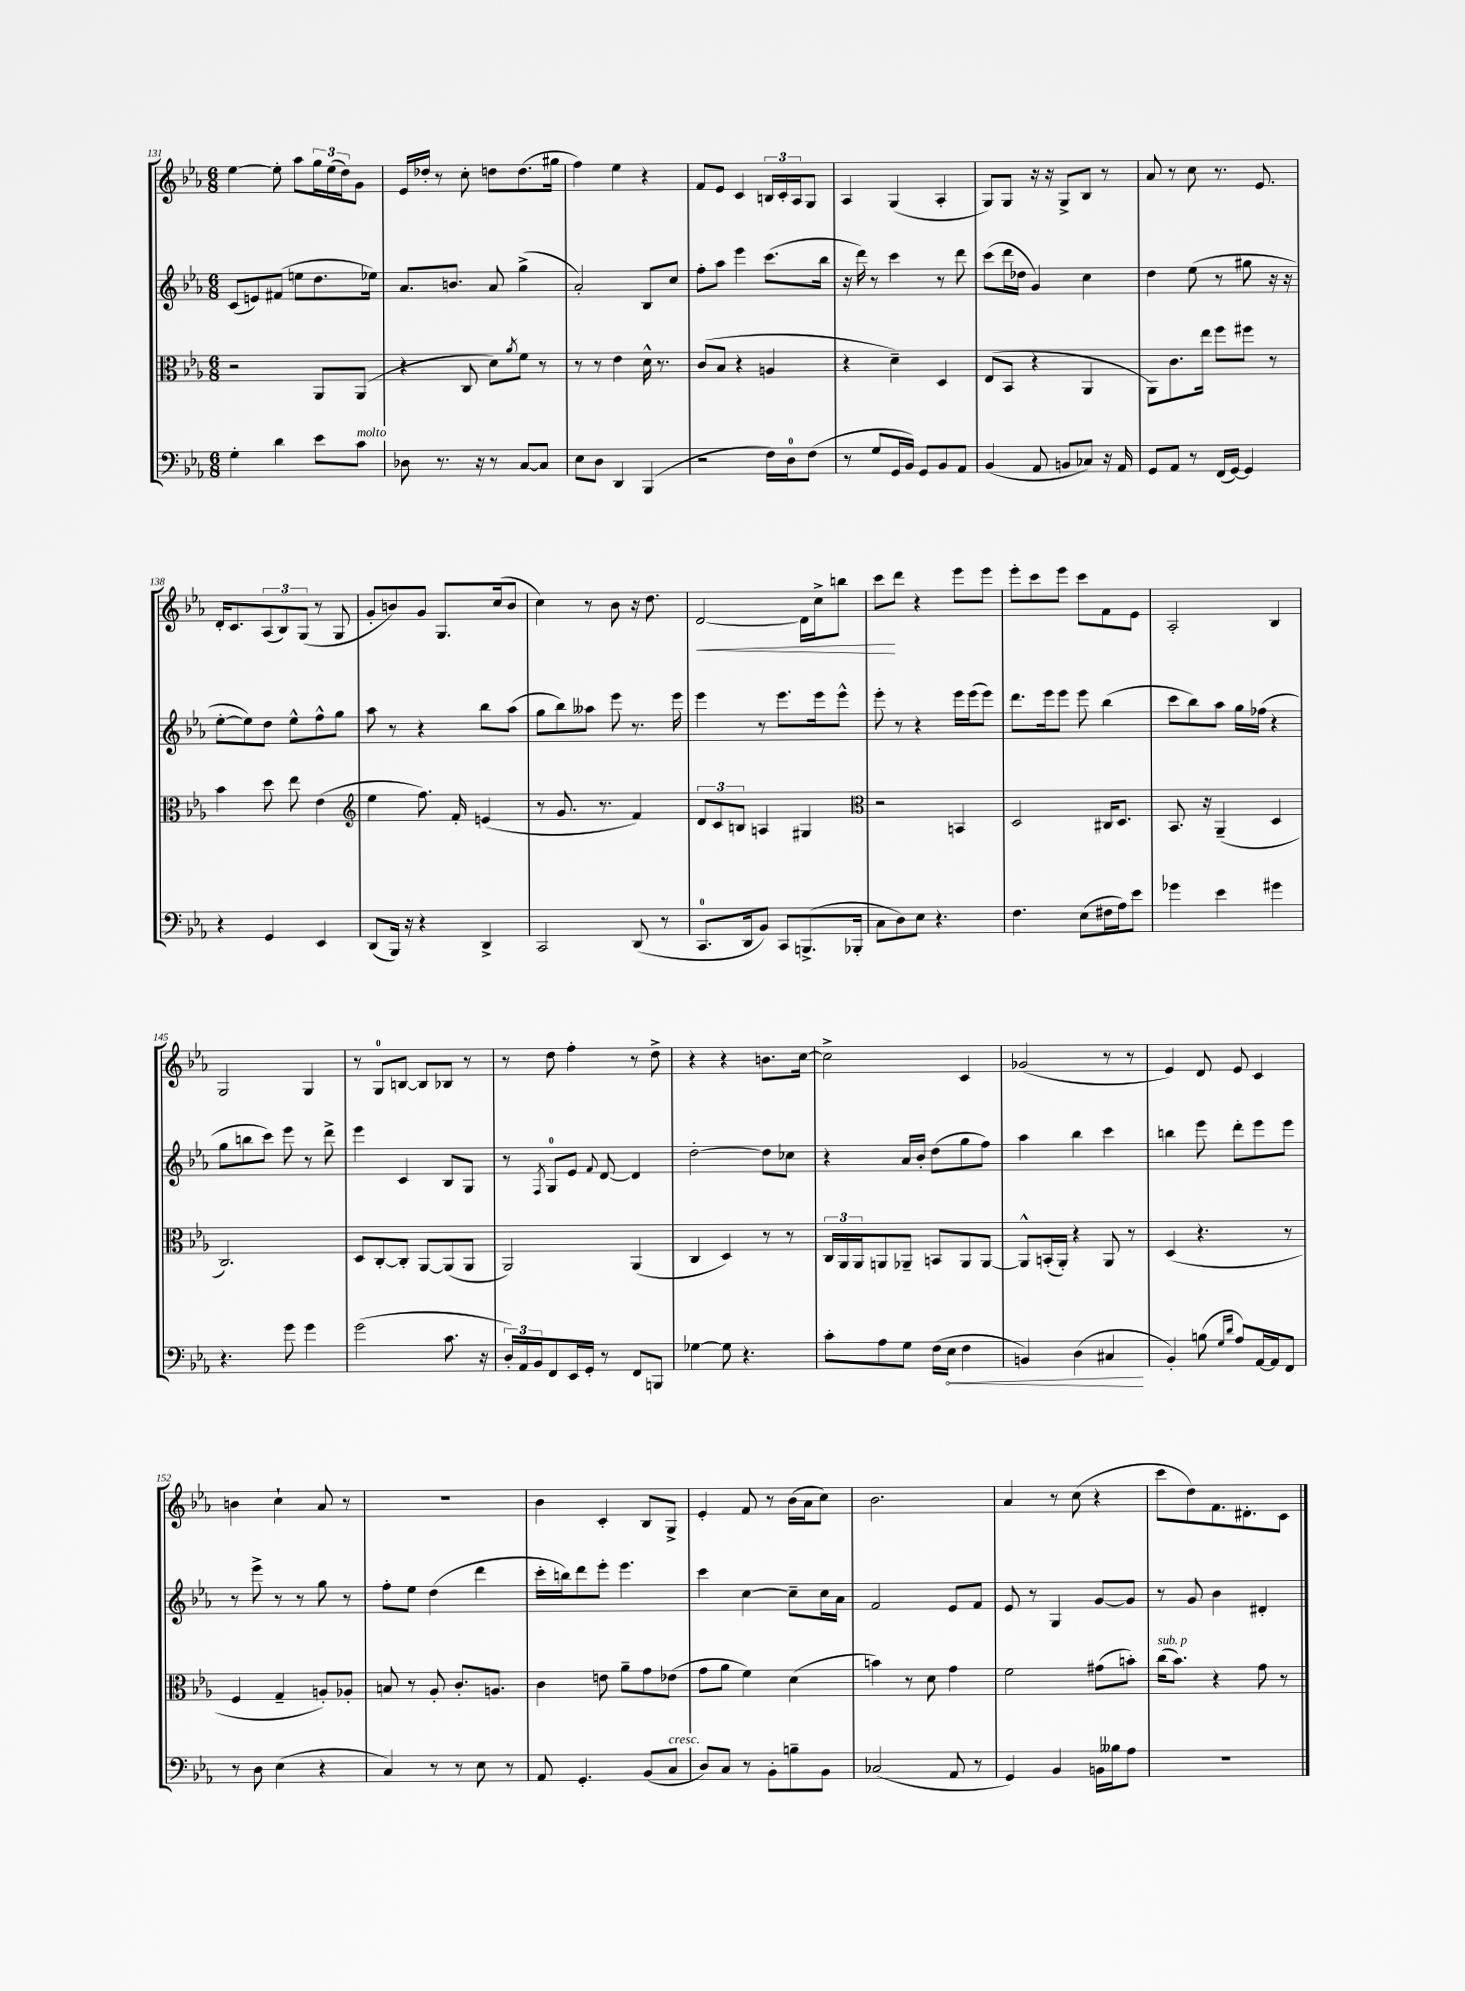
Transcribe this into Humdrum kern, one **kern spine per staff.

**kern	**dynam	**kern	**kern	**kern	**dynam
*part4	*part4	*part3	*part2	*part1	*part1
*staff4	*staff4	*staff3	*staff2	*staff1	*staff1
*clefF4	*	*clefC3	*clefG2	*clefG2	*
*k[b-e-a-]	*	*k[b-e-a-]	*k[b-e-a-]	*k[b-e-a-]	*
*M6/8	*	*M6/8	*M6/8	*M6/8	*
=131	=131	=131	=131	=131	=131
4G'\	.	2r	(8c/L	[4ee-\	.
.	.	.	8en/)	.	.
4d\	.	.	(8f#X/J	8ee-'\]	.
.	.	.	8een\L	8aa-\L	.
8e-\L	.	8AA-/L	8.dd\	24gg\L	.
.	.	.	.	(24ee-\	.
.	.	.	.	24dd\J)	.
!LO:TX:a:i:t=molto	!	!	!	!	!
8c\J	.	(8AA-/J	.	8g\J	.
.	.	.	16ee-X\Jk)	.	.
=132	=132	=132	=132	=132	=132
8D-X\	.	4r	8.a-/L	16e-/LL	.
.	.	.	.	16dd-X'/JJ	.
8.r	.	.	.	8r	.
.	.	.	8.bn/J	.	.
.	.	8C/	.	8cc'\	.
16r	.	.	.	.	.
8r	.	8d\L)	8a-/	8ddn\L	.
.	.	8qa-/	.	.	.
[8C/L	.	8f\J	(4gg^\	(8.dd\	.
8C/J]	.	8r	.	.	.
.	.	.	.	16gg#X\Jk	.
=133	=133	=133	=133	=133	=133
8E-\L	.	8r	2a-'/)	4ff\)	.
8D\J	.	8r	.	.	.
4DD/	.	4e-\	.	4ee-\	.
(4BBB-/	.	16d^^\	8B-/L	4r	.
.	.	8.r	.	.	.
.	.	.	8cc/J	.	.
=134	=134	=134	=134	=134	=134
2r	.	(8c/L	8ff'\L	8f/L	.
.	.	8B-/J	8aa-\J	8e-/J	.
.	.	4r	4eee-\	4c/	.
16F\LL)	.	4An/	(8.ccc\L	24Bn/LL	.
.	.	.	.	24c'/	.
16D\J	.	.	.	.	.
.	.	.	.	24A-/J	.
(8F\J	.	.	.	8G/J	.
.	.	.	16bb-\Jk	.	.
=135	=135	=135	=135	=135	=135
8r	.	4r	16r	4A-/	.
.	.	.	16ddd\)	.	.
8G/L	.	.	8r	.	.
16GG/L	.	4d~\)	4ccc\	(4G/	.
16BB-/JJ)	.	.	.	.	.
8GG/L	.	.	.	.	.
8BB-/	.	4D/	8r	4A-'/	.
8AA-/J	.	.	8ddd\	.	.
=136	=136	=136	=136	=136	=136
(4BB-/	.	(8E-/L	(8ccc\L	8G/L)	.
.	.	8BB-/J	16ddd\L	8G/J	.
.	.	.	16dd-X\JJ	.	.
8AA-/	.	4r	4g/)	16r	.
.	.	.	.	16r	.
8BBn/L	.	.	.	8G^/L	.
8C-X/J)	.	4AA-/	4cc\	8B-/J	.
16r	.	.	.	8r	.
16AA-/	.	.	.	.	.
=137	=137	=137	=137	=137	=137
8GG/L	.	8AA-\L)	4dd\	8a-/	.
8AA-/J	.	8.c\	.	8r	.
8r	.	.	(8ee-\	8cc\	.
.	.	16ee-\Jk	.	.	.
(16FF/LL	.	8ff\L	8r	8.r	.
[16GG/JJ)	.	.	.	.	.
4GG/]	.	8ff#X\J	8gg#X\	.	.
.	.	.	.	8.e-/	.
.	.	8r	16r	.	.
.	.	.	16r	.	.
!!LO:LB:g=z
=138	=138	=138	=138	=138	=138
4r	.	4b-\	[8ee-'\L	16d'/KL	.
.	.	.	.	8.c/	.
.	.	.	8ee-\])	.	.
4GG/	.	8dd\	8dd\J	(12A-/	.
.	.	.	.	12B-/)	.
.	.	8ee-\	8ee-^^\L	.	.
.	.	.	.	(12G/J	.
4EE-/	.	(4e-\	8ff^^\	8r	.
.	.	.	8gg\J	8G/	.
=139	=139	=139	=139	=139	=139
*	*	*clefG2	*	*	*
(8DD/L	.	4ee-\	8aa-\	8g'/L	.
16BBB-/Jk)	.	.	8r	8bn/)	.
16r	.	.	.	.	.
4r	.	8.ff\)	4r	8g/J	.
.	.	.	.	8.G/L	.
.	.	16f'/	.	.	.
4DD^/	.	(4en/	8bb-\L	.	.
.	.	.	.	(16cc/k	.
.	.	.	(8aa-\J	8b/J	.
=140	=140	=140	=140	=140	=140
2CC/	.	8r	8gg\L	4cc\)	.
.	.	8.g/	8bb-\)	.	.
.	.	.	8aa--X\J	8r	.
.	.	8.r	.	.	.
.	.	.	8eee-\	8b-\	.
(8DD/	.	4f/)	8.r	16r	.
.	.	.	.	8.dd\	.
8r	.	.	.	.	.
.	.	.	16eee-\	.	.
=141	=141	=141	=141	=141	=141
!	!	!	!	!	!LO:HP:b
8.CC/L	.	12d/L	4eee-\	[2d/	<
.	.	12c/	.	.	.
.	.	12Bn/J	.	.	.
16DD/k	.	.	.	.	.
8BB-/J)	.	4An/	8r	.	.
8CC/L	.	.	8.eee-\L	.	.
(8.BBBn^/	.	4G#X/	.	16d\LL]	.
.	.	.	16eee-\k	16cc^\J	.
.	.	.	8eee-^^\J	8bbn\J	.
16BBB-X'/Jk	.	.	.	.	.
=142	=142	=142	=142	=142	=142
*	*	*clefC3	*	*	*
8C\L	.	2r	8eee-'\	8ccc\L	.
8D\)	.	.	8r	8ddd\J	[
8E-\J	.	.	4r	4r	.
4.r	.	.	.	.	.
.	.	4BBn/	16eee-\LL	8eee-\L	.
.	.	.	(16eee-\J	.	.
.	.	.	8eee-\J)	8eee-\J	.
=143	=143	=143	=143	=143	=143
4.F\	.	2D/	8.ddd\L	8eee-'\L	.
.	.	.	.	8ccc\	.
.	.	.	16eee-\k	.	.
.	.	.	8eee-\J	8eee-\J	.
(8E-\L	.	.	8eee-\	8ccc\L	.
16F#X\L	.	16C#X/KL	(4bb-\	8f\	.
16A-\J)	.	8.D/J	.	.	.
8e-\J	.	.	.	8e-\J	.
=144	=144	=144	=144	=144	=144
4g-X\	.	8.BB-/	8ccc\L	2A-'/	.
.	.	.	8bb-\)	.	.
.	.	16r	.	.	.
4e-\	.	(4AA-~/	8aa-\J	.	.
.	.	.	16gg\LL	.	.
.	.	.	(16ff-X\JJ	.	.
4g#X\	.	4D/	4r	4B-/	.
!!LO:LB:g=z
=145	=145	=145	=145	=145	=145
4.r	.	2.C/)	8gg\L	2G/	.
.	.	.	8bbn\	.	.
.	.	.	8ccc\J)	.	.
8g\	.	.	8eee-\	.	.
4g\	.	.	8r	4G/	.
.	.	.	8ddd^\	.	.
=146	=146	=146	=146	=146	=146
(2g\	.	8D/L	4eee-\	8r	.
.	.	[8C'/	.	8G/L	.
.	.	8C'/J]	4c/	[8Bn/J	.
.	.	[8AA-/L	.	8B/L]	.
8.c\	.	(8AA-/]	8B-/L	8B-X/J	.
.	.	8AA-/J	8G/J	8r	.
16r	.	.	.	.	.
=147	=147	=147	=147	=147	=147
24D'/LL)	.	2AA-/)	8r	8r	.
24AA-/	.	.	.	.	.
24BB-/J	.	.	.	.	.
.	.	.	8qF/	.	.
8FF/	.	.	8G/L	8dd\	.
16EE-/L	.	.	8e-/J	4ff'\	.
16GG'/JJ	.	.	.	.	.
.	.	.	8qqf/	.	.
8r	.	.	[8d/	.	.
8FF/L	.	(4AA-/	4d/]	8r	.
8BBBn/J	.	.	.	8dd^\	.
=148	=148	=148	=148	=148	=148
[4G-X\	.	4C/	[2dd'\	4r	.
8G-\]	.	4D/)	.	4r	.
4.r	.	.	.	.	.
.	.	8r	8dd\L]	8.bn\L	.
.	.	8r	8cc-X\J	.	.
.	.	.	.	[16cc\Jk	.
=149	=149	=149	=149	=149	=149
8c'\L	.	24C/LL	4r	2cc^\]	.
.	.	24AA-/	.	.	.
.	.	24AA-/J	.	.	.
8A-\	.	8AAn/	.	.	.
8G\J	.	8AA-X~/J	16a-/LL	.	.
.	.	.	16b-'/JJ	.	.
(16F\LL	.	8BBn/L	(8dd\L	.	.
!	!LO:HP:b	!	!	!	!
16E-\JJ	<	.	.	.	.
4F\	.	8AA-/	8gg\	4c/	.
.	.	[8AA-/J	8ff\J)	.	.
=150	=150	=150	=150	=150	=150
4BBn/)	.	8AA-^^/L]	4aa-\	(2g-X/	.
.	.	(16BBn'/L	.	.	.
.	.	16AA-'/JJ)	.	.	.
(4D\	.	4r	4bb-\	.	.
4C#X/	.	8AA-/	4ccc\	8r	.
.	.	8r	.	8r	.
.	[	.	.	.	.
=151	=151	=151	=151	=151	=151
4BB-'/)	.	(4D/	4bbn\	4e-/)	.
(8Bn\	.	4.r	8eee-\	8d/	.
16qqG/LL	.	.	.	.	.
16qqd/JJ	.	.	.	.	.
8A-/L)	.	.	8ddd'\L	8e-/	.
[16AA-/L	.	.	8eee-\	4c/	.
16AA-/J]	.	.	.	.	.
8FF/J	.	8r	8eee-\J	.	.
!!LO:LB:g=z
=152	=152	=152	=152	=152	=152
8r	.	4F/	8r	4bn\	.
8D\	.	.	8eee-^\	.	.
(4E-\	.	4G~/	8r	4cc`\	.
.	.	.	8r	.	.
4r	.	8An'/L)	8gg\	8a-/	.
.	.	8A-X'/J	8r	8r	.
=153	=153	=153	=153	=153	=153
4C/)	.	8Bn/	8ff'\L	2.r	.
.	.	8r	8ee-\J	.	.
8r	.	8A-'/	(4dd\	.	.
8r	.	8.c'/L	.	.	.
8E-\	.	.	4ddd\	.	.
.	.	8.An/J	.	.	.
8r	.	.	.	.	.
=154	=154	=154	=154	=154	=154
8AA-/	.	4c\	16ccc'\LL	4b-\	.
.	.	.	16bbn\J)	.	.
4.GG'/	.	.	8ddd\	.	.
.	.	8en\	8eee-'\J	4c'/	.
.	.	8a-~\L	4.eee-\	.	.
(8BB-/L	.	8g\	.	8B-/L	.
!LO:TX:a:i:t=cresc.	!	!	!	!	!
8C/J	.	(8e-X\J	.	8G^/J	.
=155	=155	=155	=155	=155	=155
8D/L)	.	8g\L	4ccc\	4e-'/	.
8C/J	.	8a-\J	.	.	.
8r	.	4f\)	[4cc\	8f/	.
8BB-'\L	.	.	.	8r	.
8Bn~\	.	(4d\	8cc~\L]	(16b-\LL	.
.	.	.	.	16a-\J	.
8BB-\J	.	.	16cc\L	8cc\J)	.
.	.	.	16a-\JJ	.	.
=156	=156	=156	=156	=156	=156
(2C-X/	.	4bn\)	2f/	2.b-\	.
.	.	8r	.	.	.
.	.	8d\	.	.	.
8AA-/	.	4g\	8e-/L	.	.
8r	.	.	8f/J	.	.
=157	=157	=157	=157	=157	=157
4GG/)	.	2f\	8e-/	4a-/	.
.	.	.	8r	.	.
4BB-/	.	.	4G/	8r	.
.	.	.	.	(8cc\	.
16BBn\LL	.	(8g#X\L	[8g/L	4r	.
16B--X\J	.	.	.	.	.
8A-\J	.	8bn'\J)	8g/J]	.	.
=158	=158	=158	=158	=158	=158
!	!	!LO:TX:a:i:t=sub. p	!	!	!
2.r	.	(16cc\KL	8r	8ccc\L	.
.	.	8.b-\J)	.	.	.
.	.	.	8g/	8dd\)	.
.	.	4r	4b-\	8.f\	.
.	.	.	.	8.d#X'\	.
.	.	8g\	4d#X'/	.	.
.	.	8r	.	8c\J	.
==	==	==	==	==	==
*-	*-	*-	*-	*-	*-
